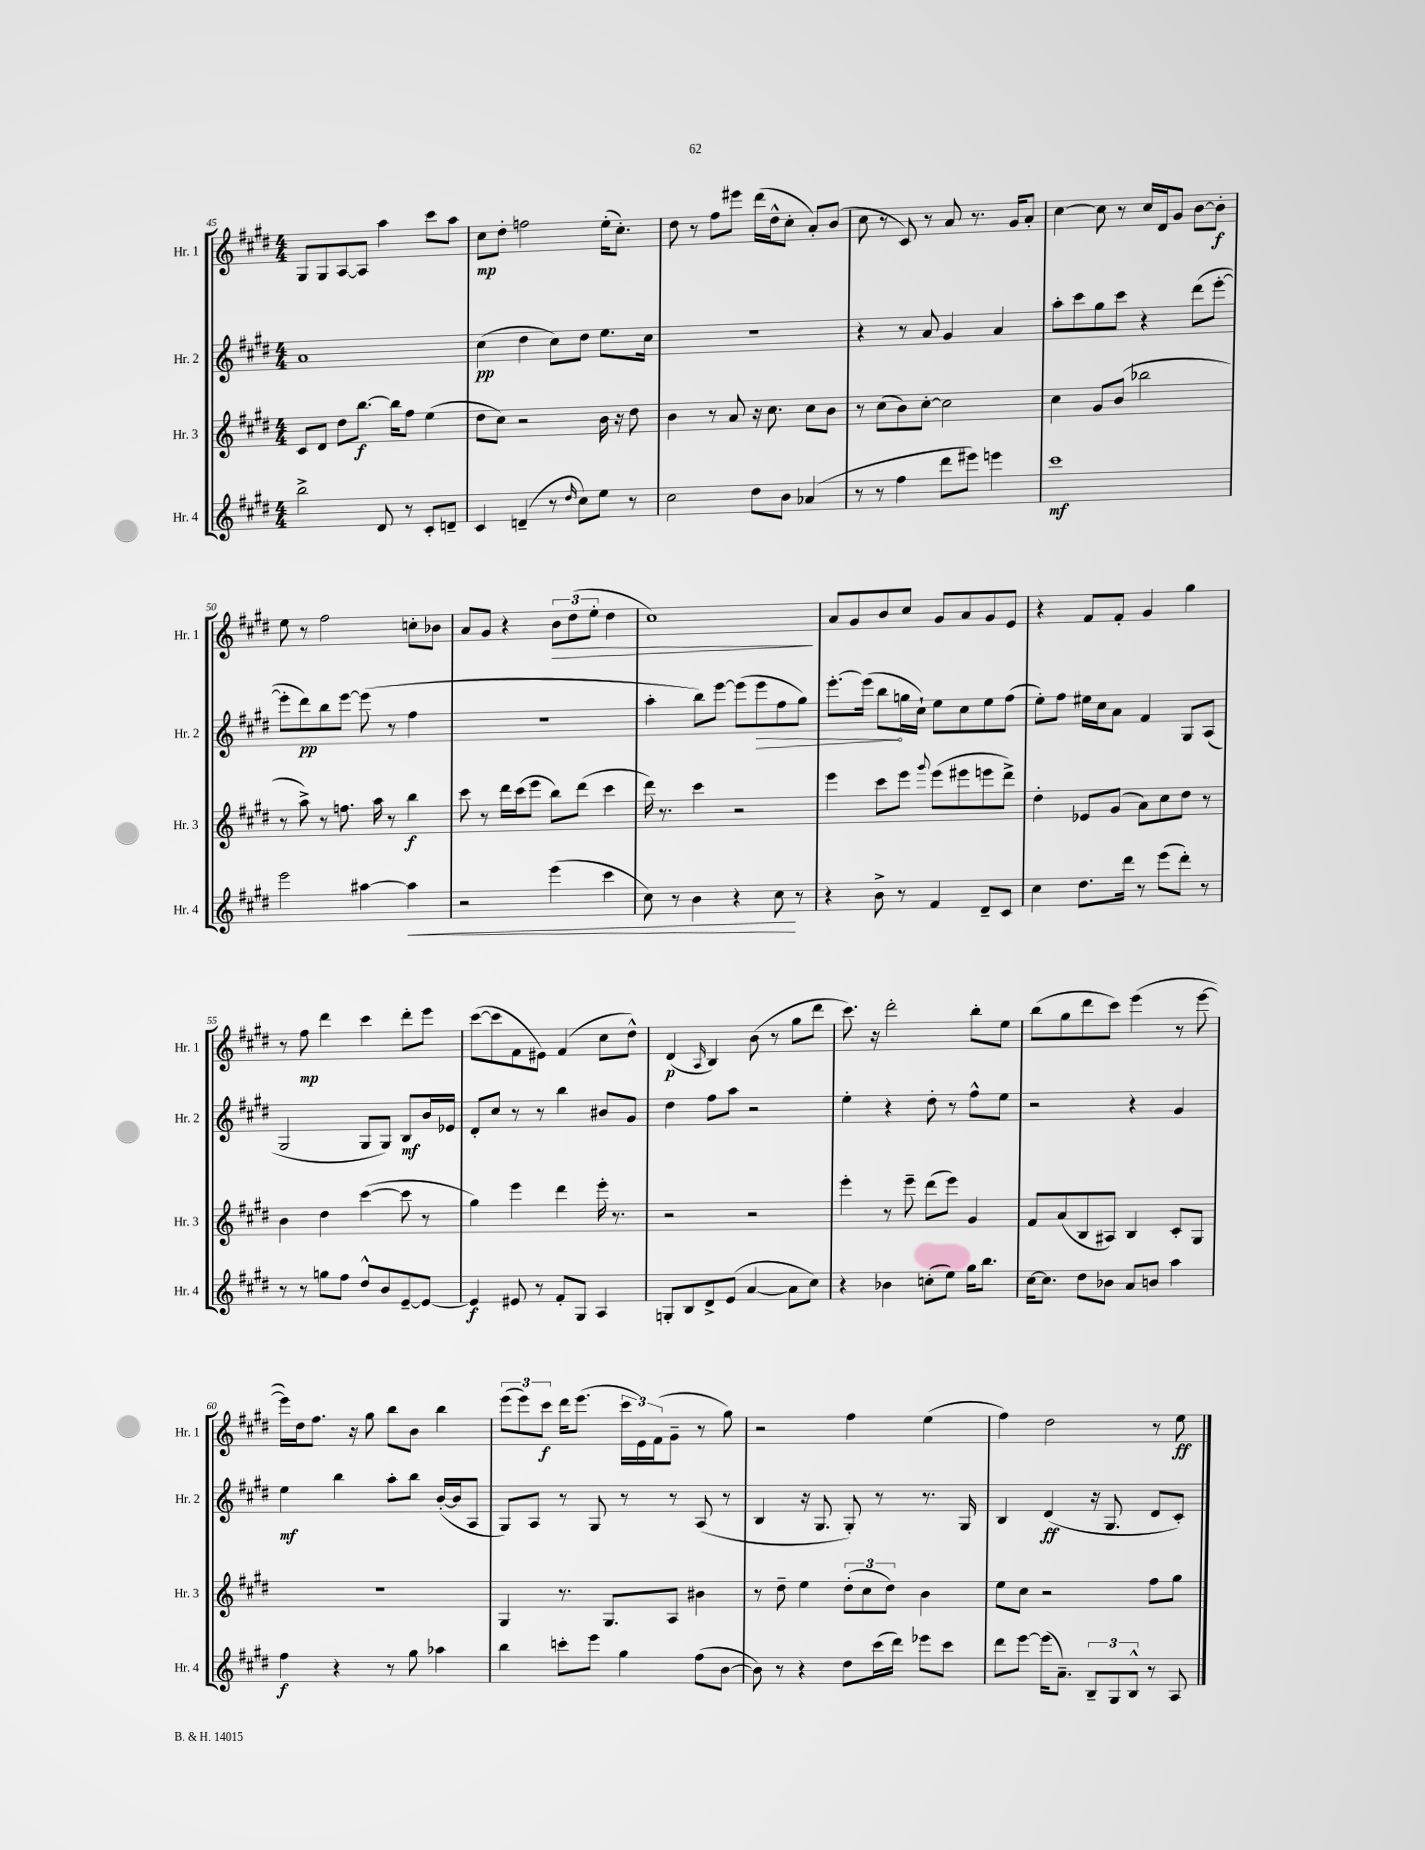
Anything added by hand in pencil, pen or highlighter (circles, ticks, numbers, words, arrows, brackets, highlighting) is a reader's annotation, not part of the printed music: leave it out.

**kern	**kern	**kern	**kern
*staff4	*staff3	*staff2	*staff1
*clefG2	*clefG2	*clefG2	*clefG2
*k[f#c#g#d#]	*k[f#c#g#d#]	*k[f#c#g#d#]	*k[f#c#g#d#]
*M4/4	*M4/4	*M4/4	*M4/4
2bb^	8c#	1a	8G#
.	8d#	.	8G#
.	8dd#	.	[8A
.	[8.bb	.	8A]
8d#	.	.	4aa
.	16bb]	.	.
8r	8ff#	.	.
8c#'	(4ee	.	8ccc#
8d~	.	.	8aa
=	=	=	=
4c#	8dd#	(4cc#	8cc#
.	8cc#)	.	8dd#'
(4d~	2r	4dd#	2ff
8r	.	8cc#)	.
16qqdd#	.	.	.
8cc#)	.	8dd#	.
8ee	16b	8.ee	(16ee'
.	16r	.	8.cc#')
8r	8dd#	.	.
.	.	16cc#	.
=	=	=	=
2cc#	4b	1r	8dd#
.	.	.	8r
.	8r	.	8ff#
.	8a	.	8eee#
8dd#	16r	.	(16ddd#
.	8.cc#	.	16dd#^^
8b	.	.	8cc#'
(4a-	8cc#	.	8a')
.	8b	.	(8b
=	=	=	=
8r	8r	4r	8cc#
8r	(8cc#	.	8r
4ff#	8b)	8r	8c#)
.	[8cc#'	8a	8r
8ddd#	2cc#]	4g#	8a
8eee#)	.	.	8.r
4eee	.	4a	.
.	.	.	16g#
.	.	.	8a'
=	=	=	=
1ccc#	4cc#	8aa'	[4cc#
.	.	8ccc#	.
.	8g#	8gg#	8cc#]
.	(8b	8ccc#	8r
.	2bb-	4r	16cc#
.	.	.	16d#
.	.	.	8g#
.	.	(8ddd#	[8b
.	.	[8eee'	8b']
=	=	=	=
2eee	8r	8eee']	8ee
.	8aa^)	8ddd#)	8r
.	8r	8bb	2ff#
.	8.ff	[8eee	.
[4aa#	.	(8eee]	.
.	16aa	.	.
.	8r	8r	.
4aa#]	4bb	4ff#	8cc'
.	.	.	8b-
=	=	=	=
2r	8ccc#	1r	8a
.	8r	.	8g#
.	16ddd#	.	4r
.	(16ccc#	.	.
.	8eee	.	.
(4eee	8bb)	.	12b
.	.	.	(12dd#
.	(8ddd#	.	.
.	.	.	12ee'
4ccc#	4ccc#	.	4dd#
=	=	=	=
8cc#)	16ddd#)	4aa'	1cc#)
.	8.r	.	.
8r	.	.	.
4b	4ccc#	8bb)	.
.	.	[8eee	.
4r	2r	(8eee]	.
.	.	8eee	.
8cc#	.	8ff#	.
8r	.	8gg#)	.
=	=	=	=
4r	4eee	[8.eee'	8a
.	.	.	8g#
.	.	(16eee]	.
8b^	8ccc#	8bb	8b
8r	8eee	16gg	8cc#
.	.	16cc#`)	.
.	8qqggg#	.	.
4f#	(8eee	8ee	8g#
.	8eee#	8cc#	8a
8d#~	8eee	8ee	8g#
8c#	8ddd#^)	(8ff#	8e
=	=	=	=
4cc#	4dd#'	8ee')	4r
.	.	8ff#	.
8.dd#	8e-	16ee#	8f#
.	.	16cc#	.
.	(8g#	8a	8f#'
16ddd#	.	.	.
8r	8a)	4f#	4g#
(8eee	8cc#	.	.
8ddd#')	8dd#	8G#	4gg#
8r	8r	(8A	.
=	=	=	=
8r	4b	2G#	8r
8r	.	.	8ff#
8gg	4dd#	.	4ddd#
8ff#	.	.	.
8dd#^^	([4ccc#	8G#	4ccc#
8b	.	8G#)	.
[8e~	8ccc#]	8B	8ddd#'
8e_	8r	16b	8eee
.	.	16e-	.
=	=	=	=
4e]	4gg#)	8d#'	([8ccc#
.	.	8cc#	8ccc#]
8e#	4eee	8r	8f#
8r	.	8r	8e#)
8f#'	4ddd#	4bb	(4f#
8G#	.	.	.
4A	16eee'	8b#	8cc#
.	8.r	.	.
.	.	8g#	8dd#^^)
=	=	=	=
8G'	2r	4dd#	(4d#
8B	.	.	.
.	.	.	16qqA
8d#^	.	8ff#	4B)
(8e	.	8aa	.
[4a	2r	2r	(8b
.	.	.	8r
8a]	.	.	8gg#
8cc#)	.	.	8ddd#
=	=	=	=
4r	4eee'	4ee'	8.ccc#)
.	.	.	16r
4b-	8r	4r	2ddd#'
.	8eee~	.	.
(8cc'	(8ddd#	8dd#'	.
8ee)	8eee)	8r	.
16gg#	4g#	8ff#^^	8bb'
8.bb	.	.	.
.	.	8ee	8ee
=	=	=	=
[16cc#	8f#	2r	(8bb
8.cc#]	.	.	.
.	(8a	.	8gg#
8dd#	8B	.	8ddd#
8b-	8A#)	.	8ccc#)
8a	4B	4r	(4eee
8b	.	.	.
4aa	8c#'	4g#	8r
.	8G#	.	[8eee
=	=	=	=
4ff#	1r	4ee	16eee])
.	.	.	16dd#
.	.	.	8.ff#
4r	.	4bb	.
.	.	.	16r
.	.	.	8gg#
8r	.	8aa'	8bb
8gg#	.	8bb	8b
4aa-	.	([16b'	4bb
.	.	16b]	.
.	.	8A	.
=	=	=	=
4bb	4G#	8G#)	(12eee
.	.	.	12eee)
.	.	8A	.
.	.	.	12ccc#
8ccc'	8.r	8r	16ddd#
.	.	.	(8.eee
8eee	.	8G#	.
.	8.G#	.	.
4gg#	.	8r	24ccc#
.	.	.	24e)
.	.	.	(24f#
.	8A	8r	8g#~
(8ff#	4b#	(8A	8r
[8b	.	8r	8gg#)
=	=	=	=
8b])	8r	4B	2r
8r	8dd#~	.	.
4r	4ee	16r	.
.	.	8.G#	.
8dd#	(12dd#'	8G#')	4ff#
.	12cc#	.	.
(16ccc#	.	8r	.
.	12dd#)	.	.
16ddd#)	.	.	.
8eee-	4b	8.r	(4ee
8ccc#	.	.	.
.	.	16G#	.
=	=	=	=
8ddd#	8ee	4B	4ff#)
[8eee	8cc#	.	.
(16eee]	2r	(4d#	2dd#
8.a~)	.	.	.
12B~	.	16r	.
.	.	8.G#	.
12G#	.	.	.
12B^^	.	.	.
8r	8ff#	8d#	8r
8A	8gg#	8c#')	8ee
==	==	==	==
*-	*-	*-	*-
